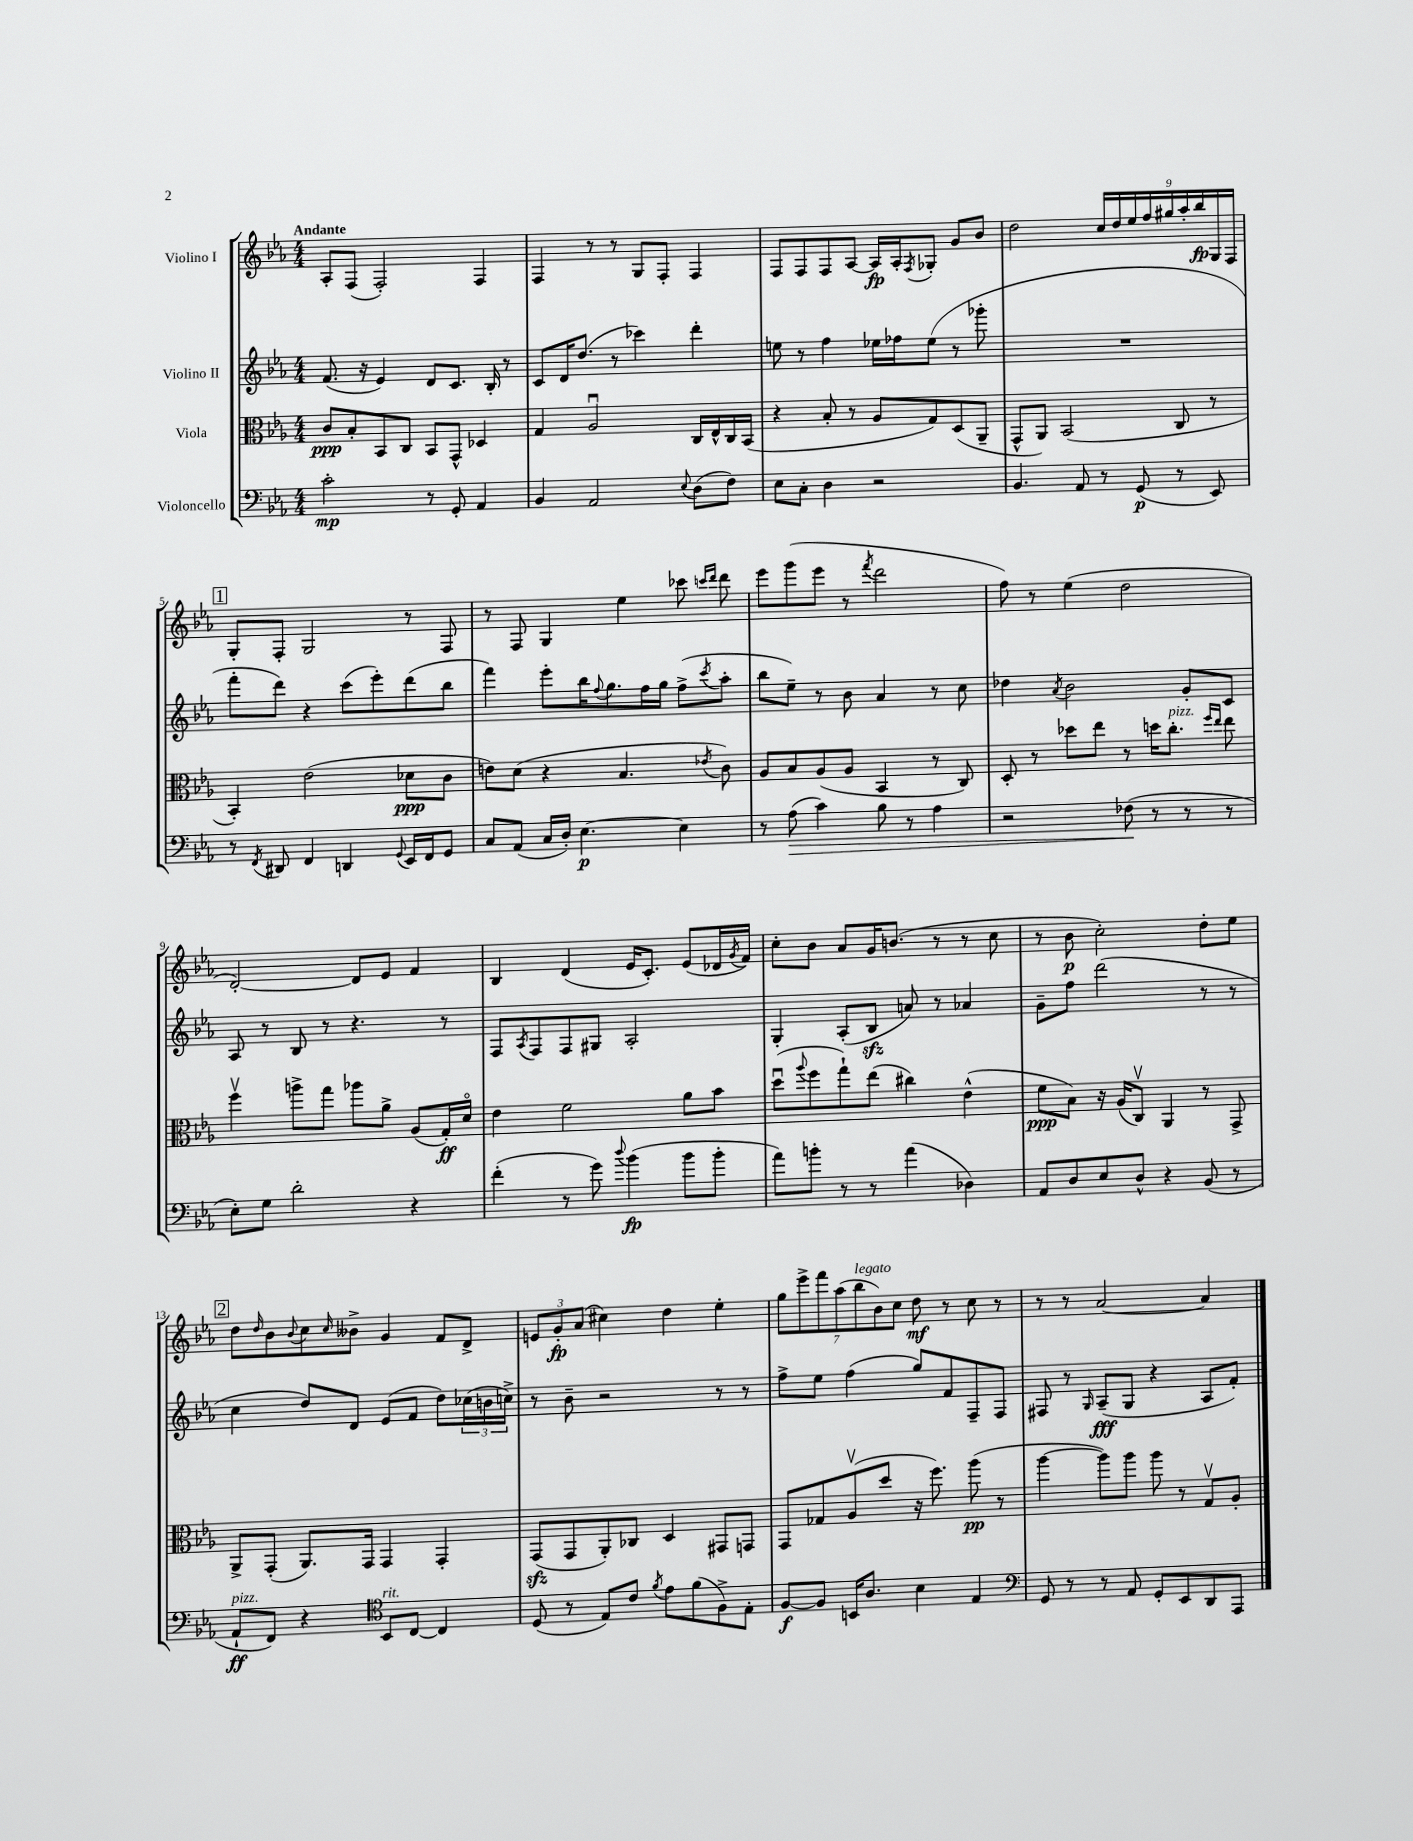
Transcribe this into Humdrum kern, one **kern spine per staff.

**kern	**kern	**kern	**kern
*staff4	*staff3	*staff2	*staff1
*clefF4	*clefC3	*clefG2	*clefG2
*k[b-e-a-]	*k[b-e-a-]	*k[b-e-a-]	*k[b-e-a-]
*M4/4	*M4/4	*M4/4	*M4/4
2c'	8c	(8.f	8A-'
.	8B-'	.	(8F
.	.	16r	.
.	8BB-	4e-)	2F')
.	8C	.	.
8r	8BB-	8d	.
8GG'	8GG^^	8.c	.
4AA-	4D-	.	4F
.	.	16B-'	.
.	.	8r	.
=	=	=	=
4BB-	4G	8c	4F
.	.	16d	.
.	.	(8.dd	.
2AA-	2A-u	.	8r
.	.	8r	8r
.	.	4ccc-)	8G
.	.	.	8F'
8qqE-	.	.	.
(8D	16C	4ddd'	4F
.	16E-^^	.	.
8F)	16C	.	.
.	(16BB-	.	.
=	=	=	=
8E-	4r	8ee	8F
8C'	.	8r	8F
4D	8B-'	4ff	8F
.	8r	.	[8A-
2r	8A-	16ee-	16A-]
.	.	16ff-	16A-'
.	.	.	8qF
.	8G)	(8ee-	8G-'
.	(8D	8r	8g
.	8AA-~	8ggg-'	8b-
=	=	=	=
4.BB-	8GG^^	1r	2dd
.	8AA-)	.	.
.	(2BB-	.	.
8AA-	.	.	.
8r	.	.	18cc
.	.	.	18dd
.	.	.	18ee-
(8GG	.	.	.
.	.	.	18ff
.	.	.	18gg#
8r	8C	.	.
.	.	.	18aa-'
.	.	.	18bb-
8EE-)	8r	.	.
.	.	.	18G
.	.	.	18F
=	=	=	=
8r	4BB-')	8fff'	8G'
8qFF	.	.	.
8DD#	.	8ddd)	8F'
4FF	(2e-	4r	2G
4DD	.	(8ccc	.
.	.	8eee-')	.
8qqGG	.	.	.
16EE-	8d-	(8ddd	8r
16FF	.	.	.
8GG	8c	8bb-	8F
=	=	=	=
8C	8e)	4fff)	8r
(8AA-	(8d	.	8F
16C	4r	8eee-'	4G
16D')	.	.	.
[4.E-	.	16bb-	.
.	.	8qqff	.
.	.	8.gg	.
.	4.B-	.	4ee-
.	.	16ff	.
.	.	16gg	.
4E-]	.	(8ff^	8ccc-
.	.	.	16qqccc
.	8qe-	8qccc	16qqddd
.	8c)	8aa-'	8ddd
=	=	=	=
8r	8A-	8bb-	8eee-
(8A-	8B-	8ee-~)	(8ggg
4c)	(8A-	8r	8eee-
.	8A-	8b-	8r
.	.	.	8qfff
8B-	4BB-	4a-	2ddd
8r	.	.	.
4A-	8r	8r	.
.	8C)	8cc	.
=	=	=	=
2r	8D'	4dd-	8ff)
.	8r	.	8r
.	.	8qa-	.
.	8dd-	2b-	(4ee-
.	8ee-	.	.
(8F-	8r	.	2dd
8r	16dd	.	.
.	8.cc'	.	.
8r	.	8g'	.
.	16qqff	.	.
.	16qqee-	.	.
8r	8ee-	8c	.
=	=	=	=
8E-')	4ffv	8A-	[2d')
8G	.	8r	.
2d'	8aa^	8B-	.
.	8gg	8r	.
.	8aa-	4.r	8d]
.	8a-^	.	8e-
4r	(8A-	.	4f
.	16G')	8r	.
.	16do	.	.
=	=	=	=
(4f'	4e-	8F	4B-
.	.	8qA-	.
.	.	8F	.
8r	2f	8F	(4d
8g)	.	8G#	.
8qqdd	.	.	.
(4b-	.	2A-'	16e-
.	.	.	8.c')
8b-	8a-	.	(8e-
8b-'	8b-	.	16d-
.	.	.	8qg
.	.	.	16f)
=	=	=	=
8a-)	(8ddu	4G'	8cc'
.	8qqaa-	.	.
8b'	8ff	.	8b-
8r	8gg`)	(8A-'	8a-
8r	(8ee-	8B-	16g
.	.	.	(8.b
(4a-	4cc#)	8a)	.
.	.	8r	8r
4D-)	(4e-^^	4a-	8r
.	.	.	8cc
=	=	=	=
8AA-	8f	8g~	8r
8D	8B-)	8ff	8b-
8E-	16r	(2ddd	2cc')
.	(16A-	.	.
8D^^	8Cv)	.	.
4r	4AA-	.	.
(8BB-	8r	8r	8dd'
8r	8GG^	8r	8ee-
=	=	=	=
8AA-`	8AA-^	4cc	8dd
.	.	.	16qqdd
8FF)	(8GG'	.	8b-
.	.	.	8qqb-
4r	8.AA-)	8dd)	8cc
.	.	.	16qqcc
.	.	8d	8b--^
.	16GG	.	.
*clefC4	*	*	*
8BB-	4GG	(8e-	4g
[8C	.	8f	.
4C]	4GG'	8dd)	8f
.	.	(24cc-	8d^
.	.	24b	.
.	.	24cc^)	.
=	=	=	=
(8D	(8GG	8r	12e
.	.	.	12g'
8r	8GG	8b-~	.
.	.	.	(12a-
8E-)	8AA-')	2r	4cc#)
8c	8C-	.	.
8qf	.	.	.
8e-	4D	.	4dd
(8f	.	.	.
8F^)	8GG#	8r	4ee-'
8E-'	8GG	8r	.
=	=	=	=
[8F	8GG	8ff^	14gg
.	.	.	14eee-^
8F]	8G-	8ee-	.
.	.	.	14fff
.	.	.	(14aa-
16BB	(8A-v	(4ff	.
.	.	.	14bb-
8.A-	.	.	.
.	.	.	14b-)
.	8dd	.	.
.	.	.	14cc
4B-	16r	8gg)	8dd
.	8.ff)	.	.
.	.	8f	8r
4E-	(8aa-	8F~	8cc
.	8r	8F	8r
=	=	=	=
*clefF4	*	*	*
8GG	[4aa-	8F#	8r
8r	.	8r	8r
.	.	16qqG	.
8r	8aa-])	(8A-~	[2a-
8AA-	8aa-	8G	.
8GG'	8aa-	4r	.
8EE-	8r	.	.
8DD	8Gv	8A-	4a-]
8AAA-	8A-'	8f')	.
==	==	==	==
*-	*-	*-	*-
